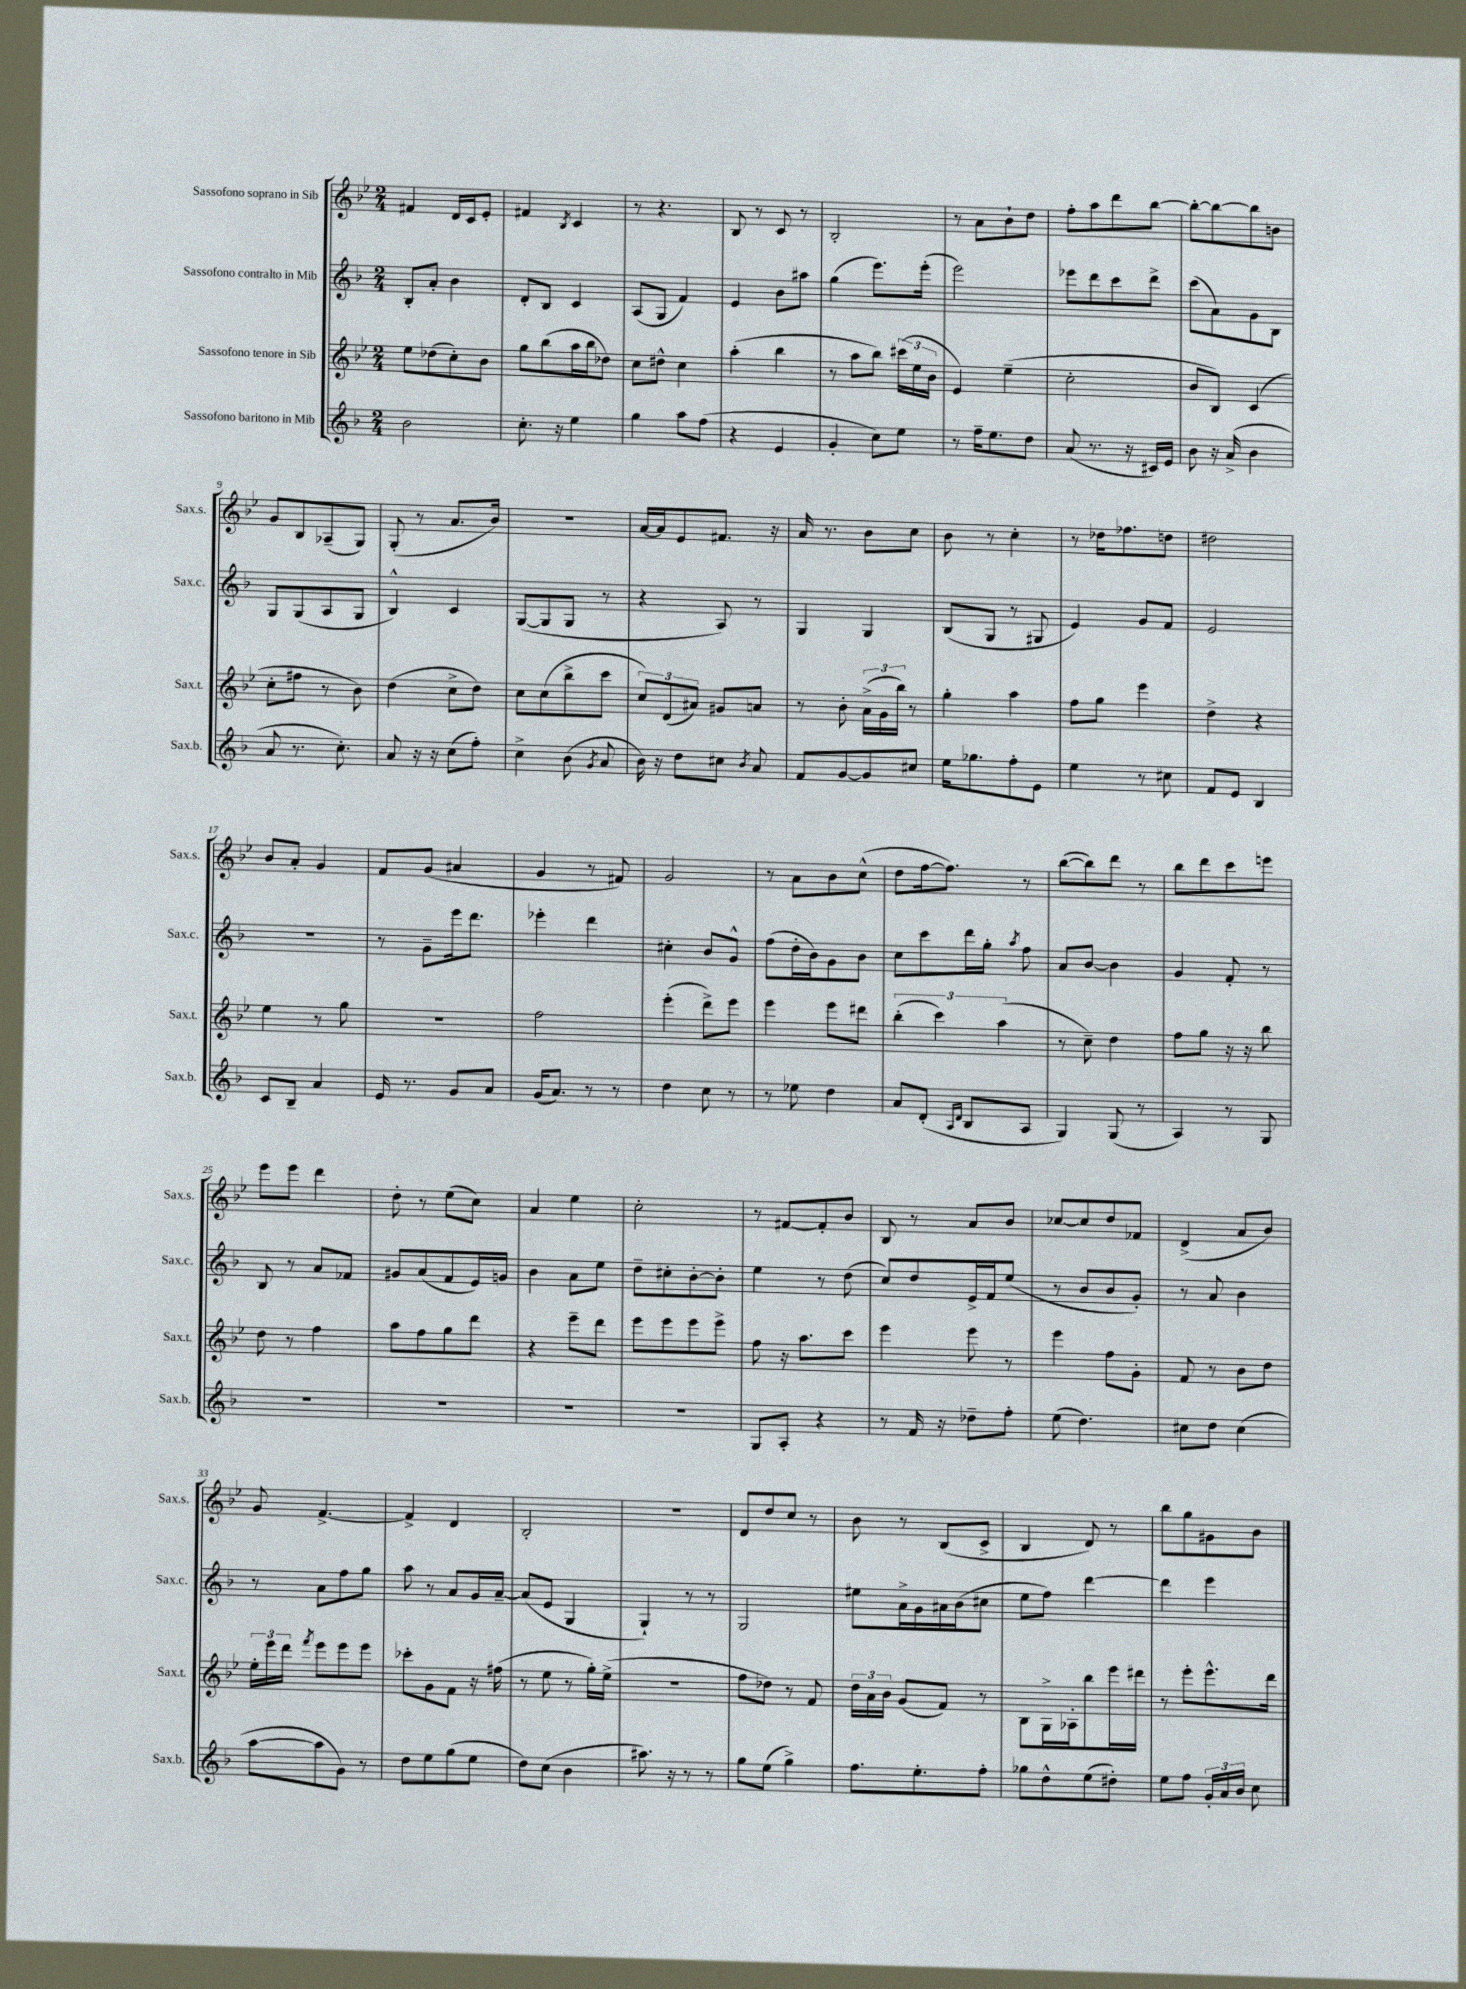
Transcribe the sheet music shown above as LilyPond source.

<<
\new StaffGroup <<
\new Staff = "s0" \with { instrumentName = "Sassofono soprano in Sib" shortInstrumentName = "Sax.s." } {
    \clef treble \key bes \major \numericTimeSignature \time 2/4
    \autoBeamOff fis'4 d'16[ c'16 ees'8]-. |
    fis'4 \acciaccatura { bes8 } c'4 |
    r8 r4. |
    bes8 r8 c'8 r8 |
    bes2-. |
    r8 a'8[ bes'8-! d''8] |
    f''8[-. a''8 d'''8 bes''8]~ |
    bes''8[~-. bes''8~ bes''8 b'8] |
    g'8[ bes8 aes8--( g8]) |
    g8-.( r8 a'8.[ bes'16]) |
    r2 |
    a'16[~ a'16 ees'8 fis'8.] r16 |
    a'16 r8. bes'8[ c''8] |
    bes'8 r8 c''4-. |
    r8 des''16[ fes''8. d''8] |
    dis''2 |
    bes'8[ a'8]-. g'4 |
    f'8[ g'8]( ais'4 |
    g'4 r8 fis'8) |
    g'2 |
    r8 a'8[ bes'8 c''8]-^( |
    d''8[ f''16~ f''8.]) r8 |
    bes''8[~( bes''8) d'''8] r8 |
    bes''8[ d'''8 c'''8 e'''8] |
    ees'''8[ ees'''8] d'''4 |
    d''8-. r8 ees''8[( c''8]) |
    a'4 ees''4 |
    c''2-. |
    r8 fis'8[~ fis'8-. bes'8] |
    bes8 r8 a'8[ bes'8] |
    ces''8[~ ces''8 d''8 fes'8] |
    d'4->( a'8[ bes'8]) |
    g'8 f'4.~-> |
    f'4-> d'4 |
    bes2-. |
    R2 |
    d'8[ d''8 c''8] r8 |
    bes'8 r8 bes8[( c'8]-> |
    bes4 d'8) r8 |
    bes''8[ g''8 gis'8 bes'8] \bar "|." |
}
\new Staff = "s1" \with { instrumentName = "Sassofono contralto in Mib" shortInstrumentName = "Sax.c." } {
    \clef treble \key f \major \numericTimeSignature \time 2/4
    \autoBeamOff bes8[-. a'8]-. bes'4 |
    d'8[-. bes8] c'4 |
    a8[( g8] f'4) |
    e'4 bes'8[ ais''8] |
    g''4( e'''8.[) e'''16]-.( |
    e'''2) |
    ees'''8[ d'''8 c'''8 d'''8]-> |
    c'''8[( a'8) g'8 bes8] |
    g8[ g8( a8 g8] |
    bes4-^) c'4 |
    g8[~( g8 g8] r8 |
    r4 a8) r8 |
    g4 g4 |
    bes8[( g8] r8 gis8 |
    e'4) g'8[ f'8] |
    e'2 |
    R2 |
    r8 g'8[-- e'''16 d'''8.] |
    ees'''4-. d'''4 |
    cis''4-. bes'8[ g'8]-^ |
    f''8[( d''16-. bes'16) g'8 bes'8] |
    c''8[ c'''8 d'''16 g''16]-. \acciaccatura { a''8 } f''8 |
    a'8[ bes'8]~ bes'4 |
    g'4 f'8-. r8 |
    bes8 r8 a'8[ fes'8] |
    gis'8[ a'8( f'8 e'16) g'16] |
    bes'4 a'8[ e''8] |
    d''8[-- cis''8-. bes'8~-. bes'8]-. |
    e''4 r8 d''8( |
    c''8[) d''8 e'16-> f'16 e''8]( |
    r8 bes'8[ bes'8 g'8]-.) |
    r8 a'8 bes'4 |
    r8 a'8[ f''8 g''8] |
    a''8 r8 a'8[ g'16 a'16]~-- |
    a'8[( e'8] g4 |
    g4-!) r8 r8 |
    g2 |
    eis''8[ a'16-> g'16 ais'16 bes'16( cis''8] |
    e''8[ f''8]) d'''4~ |
    d'''4 e'''4 \bar "|." |
}
\new Staff = "s2" \with { instrumentName = "Sassofono tenore in Sib" shortInstrumentName = "Sax.t." } {
    \clef treble \key bes \major \numericTimeSignature \time 2/4
    \autoBeamOff ees''8[ des''8( c''8-.) bes'8] |
    g''8[ bes''8( a''16 bes''16 des''8]) |
    c''8[ dis''8]-^ c''4 |
    a''4-.( bes''4 |
    r8 a''8[ bes''8]) \tuplet 3/2 { cis'''16[( ees''16 bes'16] } |
    ees'4) ees''4--( |
    c''2-. |
    bes'8[ bes8]) c'4( |
    c''8[-. fis''8] r8 bes'8) |
    d''4( c''8[-> d''8]) |
    c''8[ c''8( bes''8-> c'''8] |
    \tuplet 3/2 { c''8[) d'8( ais'8]) } gis'8[ a'8] |
    r8 bes'8-. \tuplet 3/2 { a'16[->( g'16 bes''16]) } r8 |
    g''4-. a''4 |
    f''8[ g''8] ees'''4 |
    d''4-> r4 |
    ees''4 r8 g''8 |
    r2 |
    f''2 |
    ees'''4-.( d'''8[->) ees'''8] |
    ees'''4 ees'''8[ dis'''8] |
    \tuplet 3/2 { bes''4-.( c'''4) a''4( } |
    r8 c''8--) d''4 |
    f''8[ g''8] r16 r16 bes''8 |
    d''8 r8 f''4 |
    a''8[ f''8 g''8 d'''8] |
    r4 ees'''8[-- d'''8] |
    ees'''8[ ees'''8 ees'''8 ees'''8]-> |
    f''8 r16 a''8.[ c'''8] |
    ees'''4 ees'''8 r8 |
    ees'''4 f''8[ g'8]-. |
    f'8 r8 bes'8[ d''8] |
    \tuplet 3/2 { ees''16[-. ees'''16 d'''16] } \acciaccatura { f'''8 } ees'''8[ ees'''8 ees'''8] |
    ces'''8[-. g'8 f'8] r16 fis''16( |
    r8 ees''8 r8 g''16[-.) ees''16]->( |
    R2 |
    f''8[ des''8]) r8 f'8 |
    \tuplet 3/2 { d''16[ a'16 bes'16] } g'8[( f'8]) r8 |
    bes8[ g16-> aes16-. bes''8 ees'''16 dis'''16] |
    r8 ees'''8[-. ees'''8.-^ d'''16] \bar "|." |
}
\new Staff = "s3" \with { instrumentName = "Sassofono baritono in Mib" shortInstrumentName = "Sax.b." } {
    \clef treble \key f \major \numericTimeSignature \time 2/4
    \autoBeamOff bes'2 |
    c''8.-. r16 e''4 |
    g''4 a''8[ f''8]( |
    r4 e'4 |
    g'4-. c''8[) e''8] |
    r8 f''16[-- e''8. d''8] |
    a'8( r8. r16 cis'16[) e'16] |
    bes'8 r16 a'16->( bes'4 |
    a'8 r8. c''8.-.) |
    a'8 r16 r16 c''8[( f''8]-.) |
    c''4-> bes'8( \acciaccatura { g'8 } a'8 |
    bes'16) r16 d''8[ cis''8] \acciaccatura { bes'8 } a'8 |
    f'8[ g'8~ g'8 cis''8] |
    e''16[ ges''8. f''8-. e'8] |
    e''4 r8 cis''8 |
    f'8[ e'8] bes4 |
    c'8[ bes8]-- a'4 |
    e'16 r8. g'8[ a'8] |
    g'16[( a'8.]) r8 r8 |
    d''4 c''8 r8 |
    r8 ees''8 d''4 |
    a'8[ d'8]-.( \grace { a16[ d'16] } bes8[ a8] |
    g4) g8( r8 |
    a4) r8 g8 |
    R2 |
    R2 |
    R2 |
    R2 |
    g8[ a8]-. r4 |
    r8 f'16 r16 des''8[-- f''8]-. |
    e''8( d''4.) |
    cis''8[ d''8] cis''4( |
    a''8[~ a''8 g'8]) r8 |
    d''8[ e''8 g''8( e''8] |
    d''8[) c''8]( bes'4 |
    ais''8.) r16 r8 r8 |
    g''8[ e''8]( g''4->) |
    f''8.[ e''8.-. f''8]-. |
    ges''8[ d''8-^ e''8( dis''8]-.) |
    e''8[ f''8] \tuplet 3/2 { g'16[-. a'16 bes'16] } c''8 \bar "|." |
}
>>
>>
